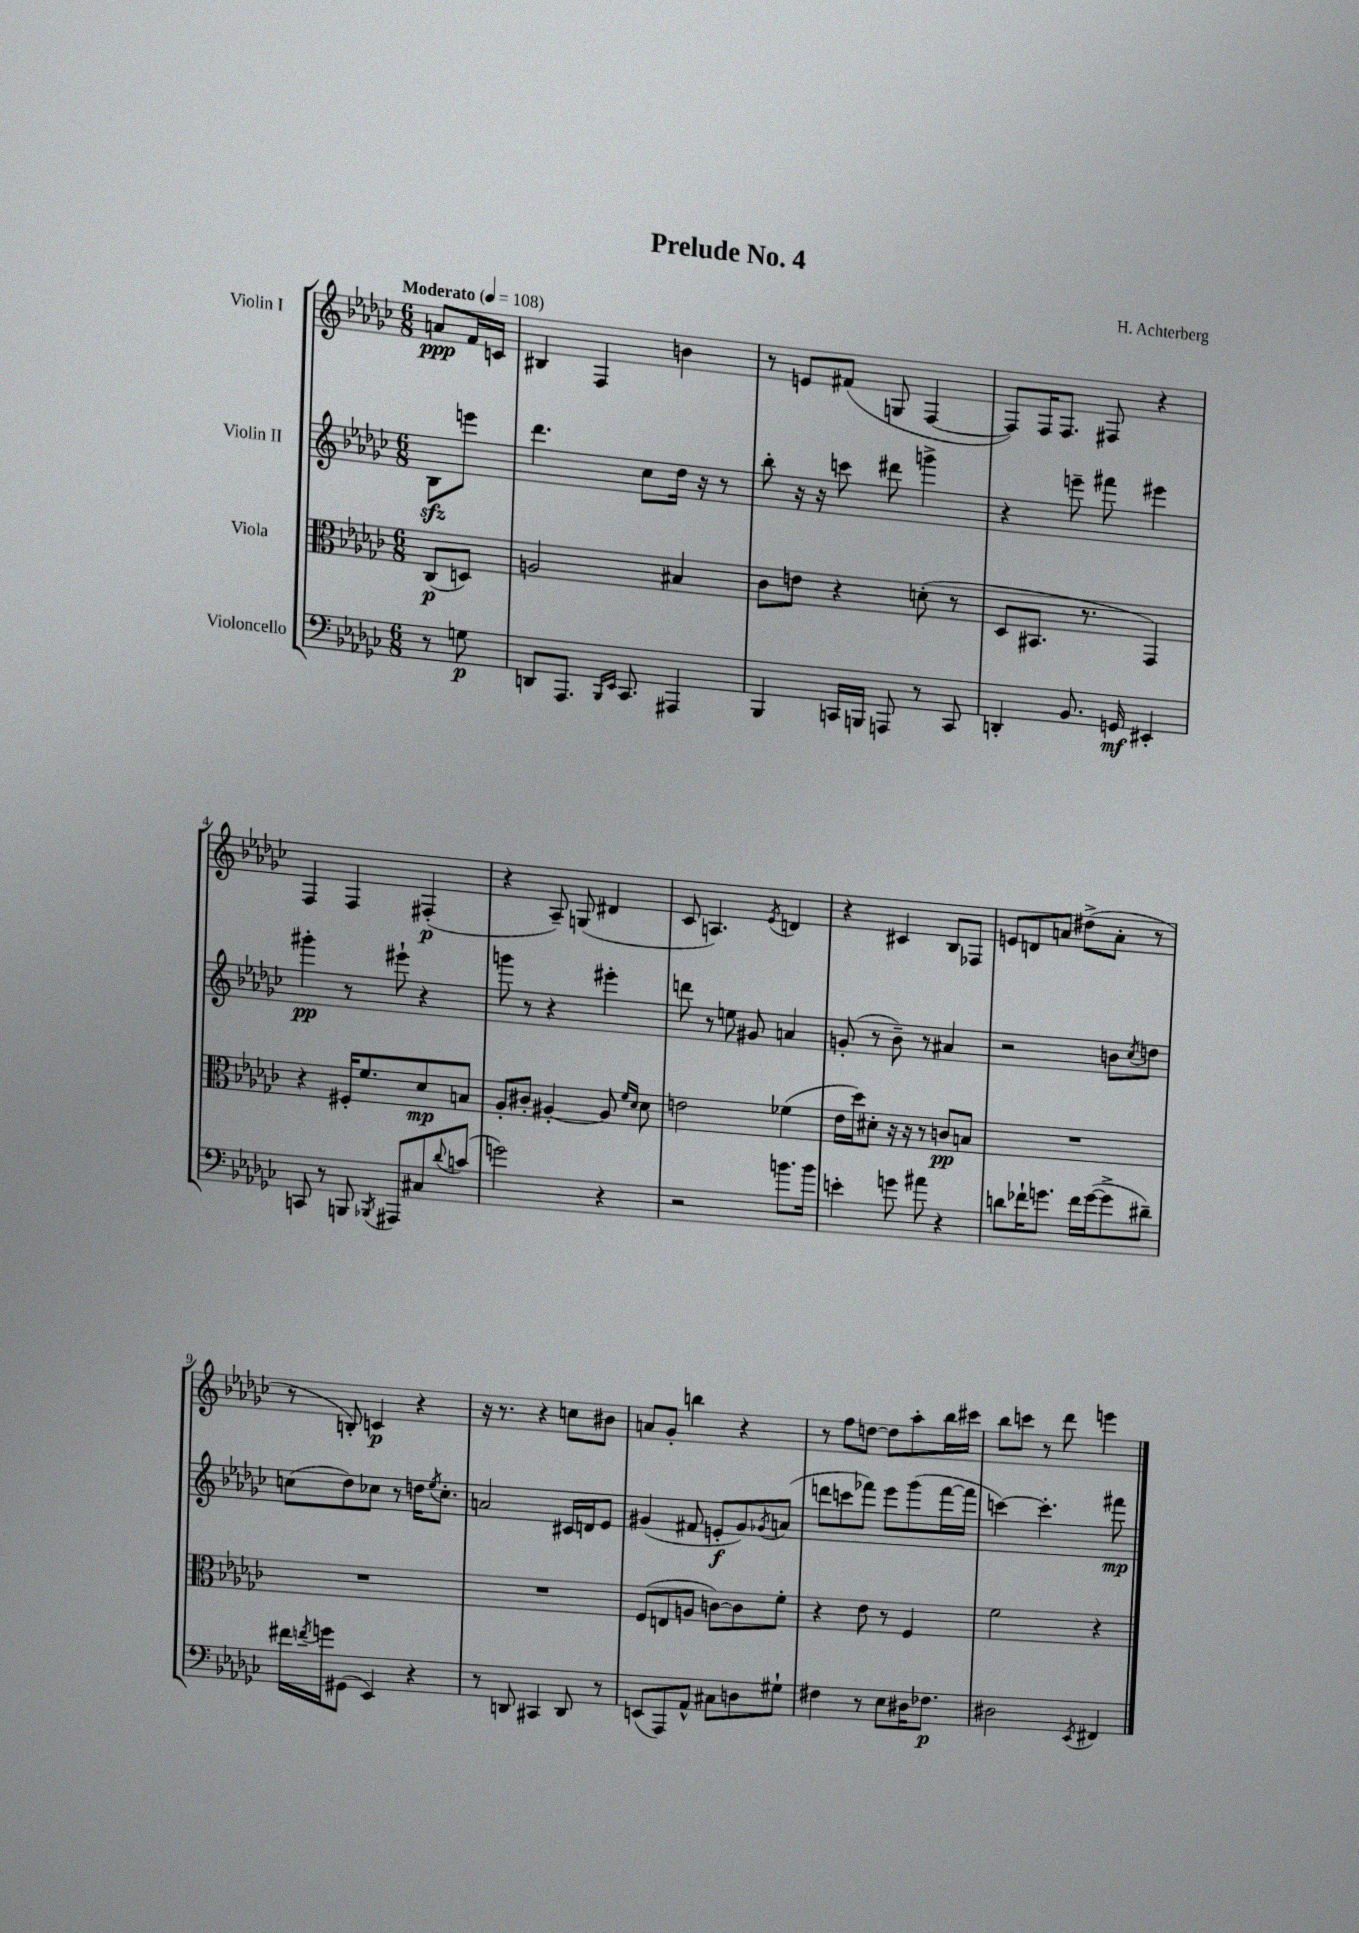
\header { title = "Prelude No. 4" composer = "H. Achterberg" }
<<
\new StaffGroup <<
\new Staff = "s0" \with { instrumentName = "Violin I" } {
    \clef treble \key ges \major \numericTimeSignature \time 6/8 \partial 4 \tempo "Moderato" 4 = 108
    a'8\ppp f'16 c'16 |
    bis4 f4 b'4 |
    r8 e'8 fis'8( g8 f4~ |
    f8) f16 f8. fis8 r4 |
    f4 f4 fis4-.\p( |
    r4 aes8--) g8( dis'4 |
    ces'8 a4.) \acciaccatura { ees'8 } d'4 |
    r4 cis'4 bes8 fes8 |
    e'8 d'8 a'8 dis''8->( a'8-. r8 |
    r8 b8-.) c'4\p r4 |
    r16 r8. r4 c''8 bis'8 |
    a'8 ges'8-. b''4 r4 |
    r8 f''8 d''8~ d''8 aes''8-. bes''16 cis'''16 |
    bes''8 c'''8 r8 des'''8 e'''4 \bar "|." |
}
\new Staff = "s1" \with { instrumentName = "Violin II" } {
    \clef treble \key ges \major \numericTimeSignature \time 6/8 \partial 4
    bes8\sfz e'''8 |
    des'''4. ces''8 des''16 r16 r8 |
    bes''8-. r16 r16 c'''8 dis'''8 g'''4-> |
    r4 e'''8-- fis'''8 eis'''4 |
    gis'''4-.\pp r8 eis'''8-! r4 |
    g'''8 r8 r4 eis'''4-. |
    d'''8 r8 e''8 gis'8 a'4 |
    g'8-.( r8 bes'8--) r8 ais'4 |
    r2 b'8 \acciaccatura { ces''8 } d''8 |
    c''8( des''8) ces''8 r8 d''16 \acciaccatura { ees''8 } ces''8.-. |
    a'2 cis'16 d'16 ees'8 |
    gis'4( fis'8 e'8-.\f gis'8) \acciaccatura { ges'8 } a'8( |
    d'''8 c'''8 fes'''8) ees'''8 ges'''8( fes'''16~ fes'''16 |
    c'''4~) c'''4.-. fis'''8\mp \bar "|." |
}
\new Staff = "s2" \with { instrumentName = "Viola" } {
    \clef alto \key ges \major \numericTimeSignature \time 6/8 \partial 4
    ces8\p( d8) |
    a2 bis4 |
    ces'8 e'8 r4 d'8-.( r8 |
    des8 bis,8. r8. ges,4) |
    r4 fis16-. f'8. des'8\mp b8 |
    aes8-. cis'8-. ais4~-. ais8 \grace { f'16 des'16 } des'8 |
    e'2 fes'4( |
    ees'16 des''16) dis'8-. r16 r16 r8 c'8\pp b8 |
    R2. |
    R2. |
    R2. |
    f8( e8 a8 c'8~) c'8 f'8-. |
    r4 ees'8 r8 f4 |
    f'2 r4 \bar "|." |
}
\new Staff = "s3" \with { instrumentName = "Violoncello" } {
    \clef bass \key ges \major \numericTimeSignature \time 6/8 \partial 4
    r8 g8\p |
    d,8 aes,,8. \grace { bes,,16 ees,16 } ces,8. ais,,4 |
    bes,,4 c,16 b,,16 a,,8 r8 c,8 |
    d,4-. bes,8. g,16\mf eis,4-. |
    c,8 r8 b,,8 \acciaccatura { bes,,8 } ais,,8 cis8 \appoggiatura { des'8 } c'8( |
    g'2) r4 |
    r2 b'8. b'16 |
    e'4-. g'8 ais'8 r4 |
    d'8 fes'16-! g'8. fes'16 g'16~( g'8-> dis'8--) |
    fis'16 \acciaccatura { f'8 } g'16 gis,8( ees,4) r4 |
    r8 d,8 cis,4 d,8 r8 |
    e,8( aes,,8) aes,8-^ cis8 d8 gis8-! |
    fis4 r8 ees8 dis16 fes8.\p |
    dis2 \acciaccatura { ees,8 } fis,4 \bar "|." |
}
>>
>>
